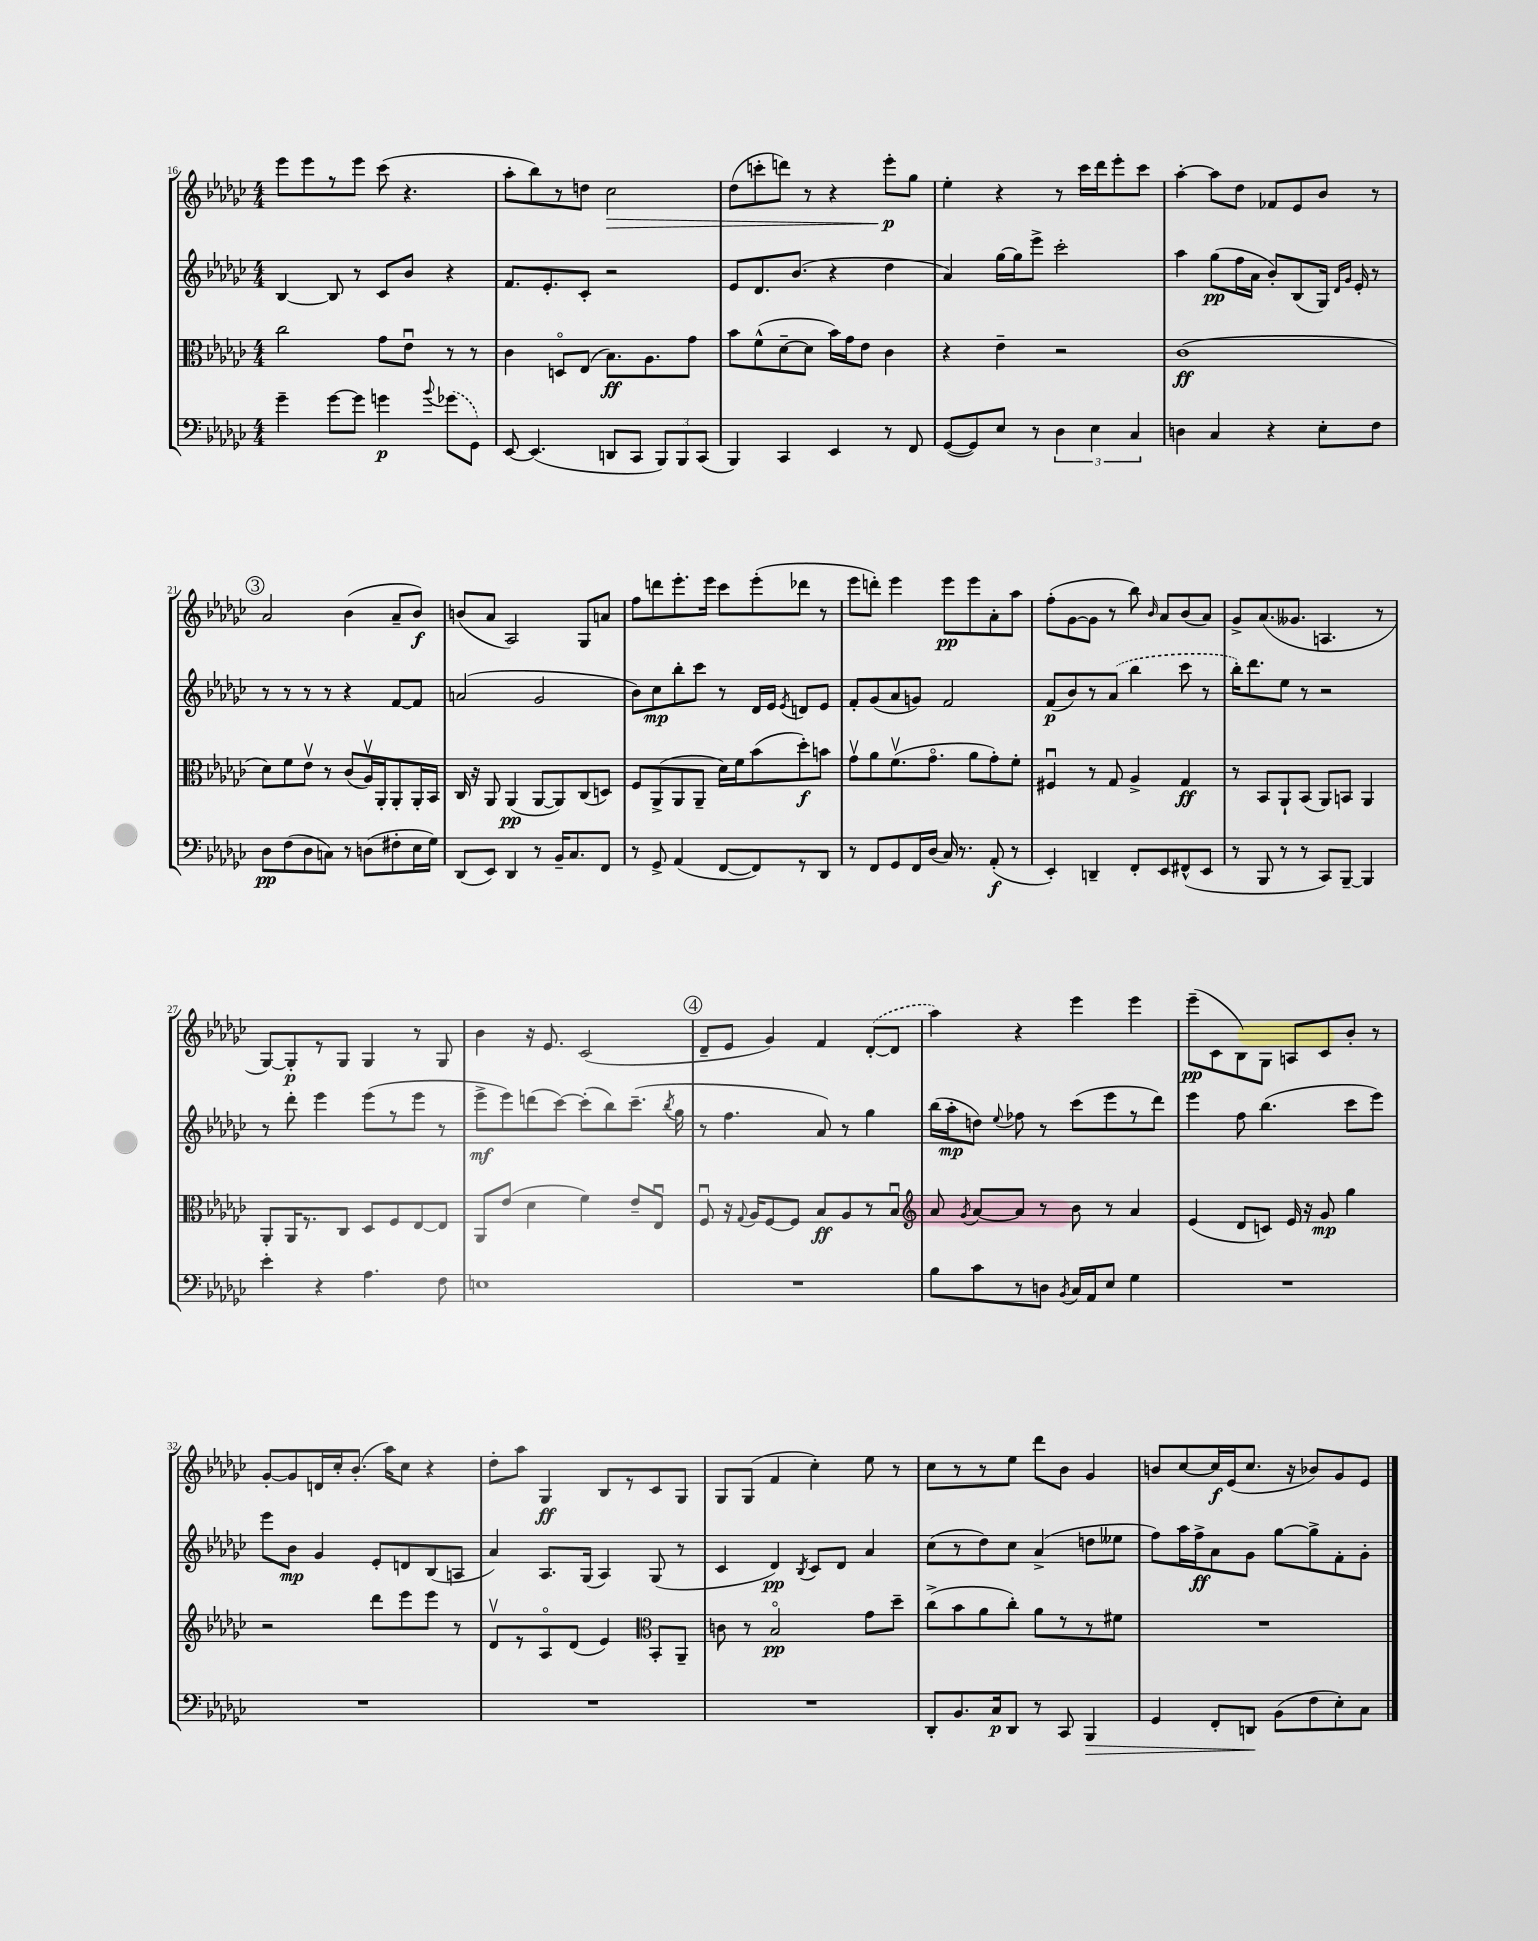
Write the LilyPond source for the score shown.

<<
\new StaffGroup <<
\new Staff = "s0" {
    \clef treble \key ges \major \numericTimeSignature \time 4/4
    \autoBeamOff ees'''8[ ees'''8 r8 ees'''8] ces'''8( r4. |
    aes''8[-. bes''8) r8 d''8] ces''2\> |
    des''8[( c'''8-. d'''8]) r8 r4 ees'''8[-.\p\! ges''8] |
    ees''4-. r4 r8 ces'''16[ des'''16 ees'''8-. ces'''8] |
    aes''4~-. aes''8[ des''8] fes'8[ ees'8 bes'8] r8 |
    \mark \markup { \circle "3" } aes'2 bes'4( aes'8[-- bes'8]\f) |
    b'8[( aes'8] aes2) ges8[ a'8] |
    f''8[ d'''8 ees'''8.-. ees'''16] ces'''8[ ees'''8-.( des'''8] r8 |
    ees'''8[ d'''8]-.) ees'''4 ees'''8[\pp ees'''8 aes'8-. aes''8] |
    f''8[-.( ges'8~ ges'8] r8 bes''8) \grace { bes'16 } aes'8[ bes'8( aes'8]) |
    ges'8[-> aes'8.( geses'8.] a4. r8 |
    ges8[~) ges8-.\p r8 ges8] ges4 r8 ges8 |
    bes'4 r16 ees'8. ces'2( |
    \mark \markup { \circle "4" } des'8[-- ees'8] ges'4) f'4 \once \slurDashed des'8[~-.( des'8] |
    aes''4) r4 ees'''4 ees'''4 |
    ees'''8[--\pp( ces'8 bes8) ges8] a8[ ces'8 bes'8]-. r8 |
    ges'8[~-. ges'8 d'16 ces''16-. bes'8.]-.( aes''16[) ces''8] r4 |
    des''8[-. aes''8] ges4\ff bes8[ r8 ces'8 ges8] |
    ges8[ ges8]( f'4 ces''4-.) ees''8 r8 |
    ces''8[ r8 r8 ees''8] des'''8[ bes'8] ges'4 |
    b'8[ ces''8~ ces''16\f ees'16( ces''8.] r16 bes'8[) ges'8 ees'8] \bar "|." |
}
\new Staff = "s1" {
    \clef treble \key ges \major \numericTimeSignature \time 4/4
    \autoBeamOff bes4~ bes8 r8 ces'8[ bes'8] r4 |
    f'8.[ ees'8.-. ces'8]-. r2 |
    ees'8[ des'8. bes'8.]( r4 des''4 |
    aes'4) ges''16[~ ges''16 ees'''8]-> ces'''2-. |
    aes''4 ges''8[\pp( f''16 aes'16] bes'8[-.) bes8( ges16]) \grace { des'16[ ges'16] } ees'16-. r8 |
    \mark \markup { \circle "3" } r8 r8 r8 r8 r4 f'8[~ f'8] |
    a'2( ges'2 |
    bes'8[) ces''8\mp bes''8-. ces'''8] r8 des'16[ ees'16] \acciaccatura { ees'8 } d'8[ ees'8] |
    f'8[-. ges'8( aes'8 g'8]) f'2 |
    f'8[\p( bes'8) r8 \once \slurDashed aes'8]( bes''4 ces'''8 r8 |
    bes''16[-.) des'''8. ees''8] r8 r2 |
    r8 des'''8-. ees'''4 ees'''8[( r8 ees'''8] r8 |
    ees'''8[->\mf ees'''8) d'''8( ces'''8]~) ces'''8[-.( bes''8) ces'''8.]--( \acciaccatura { bes''8 } ges''16 |
    \mark \markup { \circle "4" } r8 f''4. aes'8) r8 ges''4 |
    bes''16[( aes''16-.\mp d''8]) \appoggiatura { ees''8 } fes''8 r8 ces'''8[( ees'''8 r8 des'''8]) |
    ees'''4 f''8 bes''4.( ces'''8[ ees'''8]) |
    ees'''8[ bes'8]\mp ges'4 ees'8[-. d'8 bes8( a8] |
    aes'4) aes8.[ ges16]( aes4) ges8( r8 |
    ces'4 des'4\pp) \acciaccatura { bes8 } ces'8[ des'8] aes'4 |
    ces''8[( r8 des''8) ces''8] aes'4->( d''8[ eeses''8] |
    f''8[) aes''16 f''16->\ff aes'8 ges'8] ges''8[~ ges''8-> f'8-. ges'8]-. \bar "|." |
}
\new Staff = "s2" {
    \clef alto \key ges \major \numericTimeSignature \time 4/4
    \autoBeamOff ces''2 ges'8[ ees'8]\downbow r8 r8 |
    ces'4 d8[\flageolet ees8]( bes8.[\ff) aes8. ges'8] |
    bes'8[ f'8-^( des'8~-- des'8] bes'16[) ges'16 ees'8] ces'4 |
    r4 ees'4-- r2 |
    ces'1\ff( |
    \mark \markup { \circle "3" } des'8[) f'8 ees'8]\upbow r8 ces'8[( aes16\upbow) aes,16-. aes,8-. aes,16-. bes,16] |
    ces16 r16 aes,8 aes,4\pp( aes,8[~ aes,8) ces8( d8]) |
    f8[ aes,8->( aes,8 aes,8]-- des'16[) f'16 bes'8( des''8-.\f) b'8] |
    ges'8[\upbow aes'8 f'8.\upbow( ges'8.]\flageolet aes'8[ ges'8-.) f'8]-. |
    fis4\downbow r8 ges8 aes4-> ges4\ff |
    r8 bes,8[ aes,8-! bes,8]( aes,8[) b,8] aes,4 |
    aes,8[-. aes,16 r8. ces8] des8[ f8 ees8~ ees8] |
    aes,8[ ees'8]( des'4 f'4) ees'8[-- ees8]\downbow |
    \mark \markup { \circle "4" } f8\downbow r16 \appoggiatura { ges8 } aes16[ f8~ f8] bes8[\ff aes8 r8 bes8]\downbow |
    \clef treble aes'8 \acciaccatura { ges'8 } aes'8[~ aes'8] r8 bes'8 r8 aes'4 |
    ees'4( des'8[ c'8]) ees'16 r16 ges'8\mp ges''4 |
    r2 des'''8[ ees'''8 ees'''8] r8 |
    des'8[\upbow r8 aes8\flageolet des'8]( ees'4) \clef alto bes,8[-. aes,8]-- |
    c'8 r8 bes2\flageolet\pp ges'8[ des''8]-- |
    ces''8[->( bes'8 aes'8 ces''8]-.) aes'8[ r8 r8 fis'8] |
    R1 \bar "|." |
}
\new Staff = "s3" {
    \clef bass \key ges \major \numericTimeSignature \time 4/4
    \autoBeamOff ges'4-- ges'8[~ ges'8] g'4\p \appoggiatura { bes'8 } \once \slurDashed ges'8[( ges,8]) |
    ees,8~ ees,4.( d,8[ ces,8] \tuplet 3/2 { bes,,8[) bes,,8 ces,8]( } |
    bes,,4) ces,4 ees,4 r8 f,8 |
    ges,8[~( ges,8) ees8] r8 \tuplet 3/2 { des4 ees4 ces4 } |
    d4 ces4 r4 ees8[-. f8] |
    \mark \markup { \circle "3" } des8[\pp f8( des8 c8]) r8 d8[( fis8-. ees16 ges16]) |
    des,8[( ees,8]) des,4 r8 bes,16[-- ces8. f,8] |
    r8 ges,8-> aes,4( f,8[~ f,8) r8 des,8] |
    r8 f,8[ ges,8 f,16 des16]( ces16) r8. aes,8-.\f( r8 |
    ees,4-.) d,4-- f,8[-. ees,8 fis,8-^( ees,8] |
    r8 bes,,8 r8 r8 ces,8[) bes,,8]~-- bes,,4 |
    ees'4-. r4 aes4. f8 |
    e1 |
    \mark \markup { \circle "4" } R1 |
    bes8[ ces'8 r8 d8] \acciaccatura { bes,8 } ces16[ aes,16 ees8] ges4 |
    R1 |
    R1 |
    R1 |
    R1 |
    des,8[-. bes,8. ces16\p des,8] r8 ces,8 bes,,4\> |
    ges,4 f,8[-. d,8]\! bes,8[( f8 ees8-.) ces8] \bar "|." |
}
>>
>>
\layout { \context { \Score currentBarNumber = #16 } }
